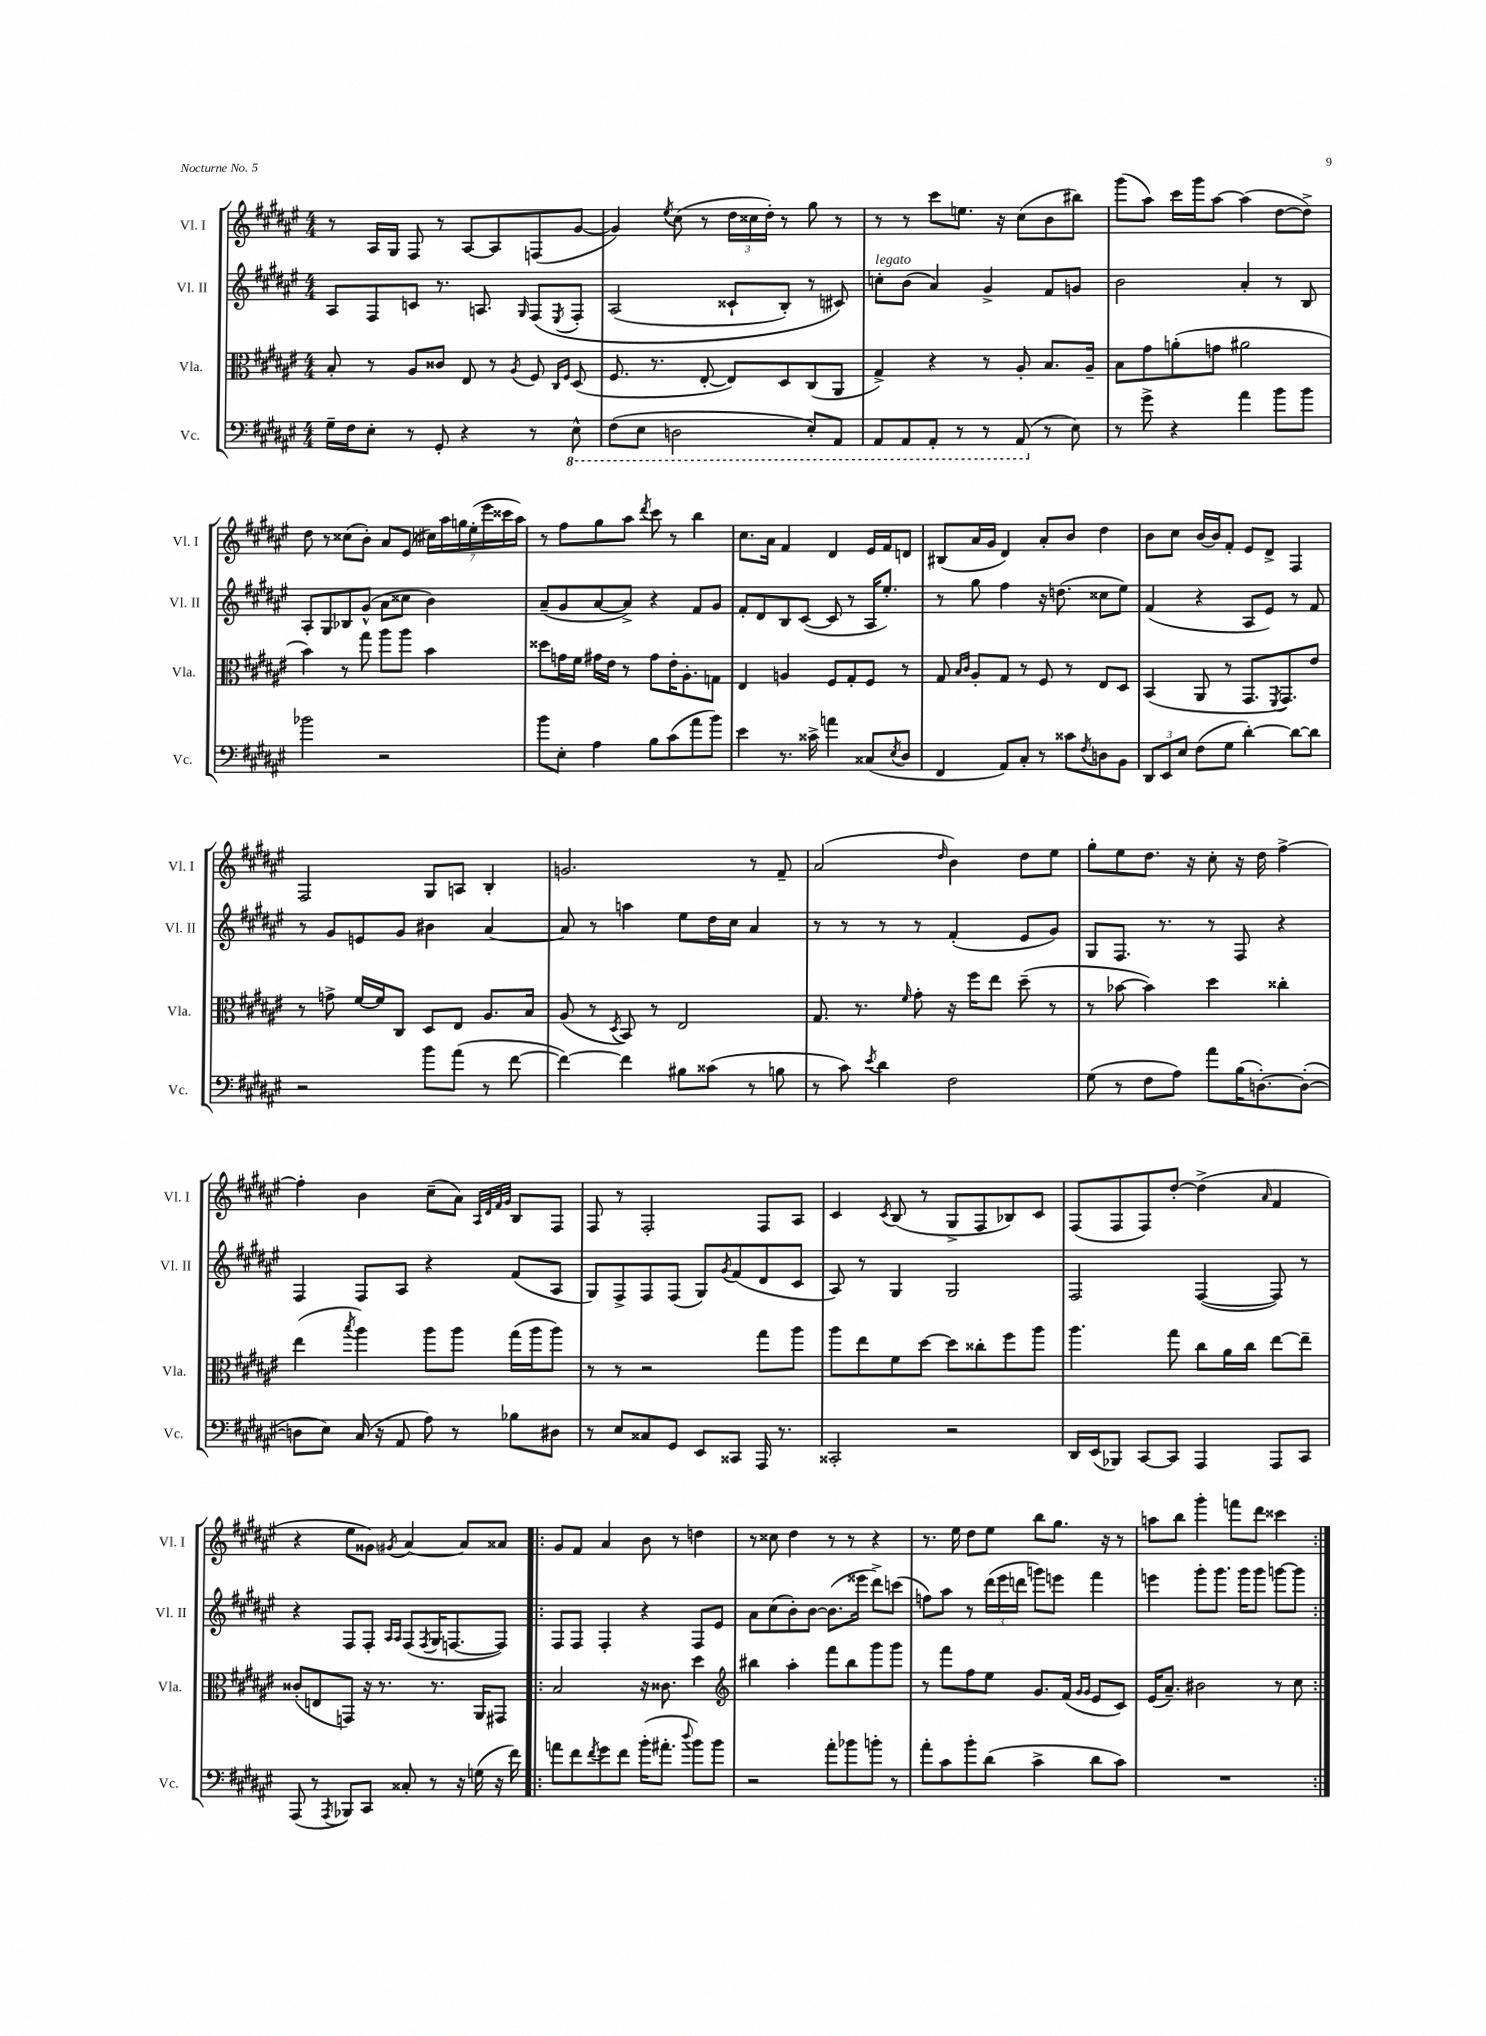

**kern	**kern	**kern	**kern
*part4	*part3	*part2	*part1
*staff4	*staff3	*staff2	*staff1
*I"Vc.	*I"Vla.	*I"Vl. II	*I"Vl. I
*I'Vc.	*I'Vla.	*I'Vl. II	*I'Vl. I
*clefF4	*clefC3	*clefG2	*clefG2
*k[f#c#g#d#a#e#]	*k[f#c#g#d#a#e#]	*k[f#c#g#d#a#e#]	*k[f#c#g#d#a#e#]
*M4/4	*M4/4	*M4/4	*M4/4
=9	=9	=9	=9
16G#~\LL	8B'/	8A#/L	8r
16F#\J	.	.	.
8E#'\J	8r	8F#/	16A#/LL
.	.	.	16G#/JJ
8r	8A#/L	8cn/J	8F#/
8GG#'/	8c##X/J	8.r	8r
4r	8E#/	.	[8A#/L
.	.	8.An/	.
.	8r	.	8A#/]
.	8qA#/	16qqG#/	.
8r	8F#/	(8F#/L	(8Fn/
.	16qqC#/LL	.	.
.	16qqF#/JJ	8qE#/	.
*8ba	*	*	*
8EE#^^\	(8D#/	8F#'/J	[8g#/J
=10	=10	=10	=10
(8FF#\L	8.F#/	(2A#/	4g#/])
8EE#\J	.	.	.
.	8.r	.	.
.	.	.	8qee#/
2DDn\	.	.	(8cc#\
.	[8E#'/	.	8r
.	8E#/L])	8c##X`/L	24dd#\LL
.	.	.	24cc##X\
.	.	.	24dd#'\JJ)
.	8D#/	8B'/J)	8r
8EE#'/L)	(8C#/	8r	8gg#\
8AAA#/J	8AA#/J	8c#X/)	8r
=11	=11	=11	=11
!	!	!LO:TX:a:i:t=legato	!
8AAA#/L	4G#^/)	8ccn'\L	8r
8AAA#/	.	(8b\J	8r
8AAA#'/J	4r	4a#/)	8ccc#\L
8r	.	.	8.een\J
8r	8r	4g#^/	.
.	.	.	16r
(8AAA#/	8A#'/	.	(8cc#\L
*X8ba	*	*	*
8r	8.B/L	8f#/L	8b\
8E#\)	.	8gn/J	8bb#X\J)
.	16A#~/Jk	.	.
=12	=12	=12	=12
8r	8B\L	2b\	(8ggg#\L
8g#^\	8g#\	.	8aa#\J)
4r	(8an'\	.	16ccc#\LL
.	.	.	16ggg#\J
.	8gn\J	.	[8aa#\J
4a#\	2a#X\	4a#'/	(4aa#\]
8b\L	.	8r	[8dd#\L
8b\J	.	8B/	8dd#^\J])
!!LO:LB:g=z
=13	=13	=13	=13
2b-X\	4b\)	8A#'/L	8dd#\
.	.	8G#/	8r
.	8r	8B-X/	(8cc##X\L
.	8gg#\	(8g#^^/J	8b'\J)
2r	8aa#\L	8a#\L	8a#/L
.	8aa#\J	8cc##X\J	(8e#/J
.	4b\	4b\)	28cc#X\LL)
.	.	.	28aa#\
.	.	.	28ggn\
.	.	.	(28ee#'\
.	.	.	28eee#\
.	.	.	28ccc##X\
.	.	.	28aa#\JJ)
=14	=14	=14	=14
8b\L	8dd##X\L	(8a#~/L	8r
8E#'\J	16gn\L	8g#/	8ff#\L
.	16f#\JJ	.	.
4A#\	16g#X\LL	[8a#/	8gg#\
.	16e#\JJ	.	.
.	8r	8a#^/J])	8aa#\J
.	.	.	8qddd#/
8B\L	8g#\L	4r	8ccc#\
(8c#\	16e#'\K	.	8r
.	8.A#'\	.	.
8a#\	.	8f#/L	4bb\
8b\J)	8Gn\J	8g#/J	.
=15	=15	=15	=15
4e#\	4E#/	8f#'/L	8.cc#\L
.	.	8d#/	.
.	.	.	16a#\Jk
8.r	4An/	8B/	4f#/
.	.	([8c#/J	.
16c##X^\	.	.	.
4an\	8F#/L	8c#/]	4d#/
.	8G#'/	8r	.
(8C##X/L	8F#/J	16A#/KL	16e#/LL
.	.	8.ee#'/J)	16f#/J
8qE#/	.	.	.
8D#/J	8r	.	8dn/J
=16	=16	=16	=16
4FF#/	8G#/	8r	(8B#X/L
.	16qqB/LL	.	.
.	16qqc#/JJ	.	.
.	8A#'/L	8gg#\	16a#/L
.	.	.	16g#/JJ
8AA#/L)	8G#/J	4ff#\	4d#/)
8C#'/J	8r	.	.
8r	8F#/	16r	8a#'/L
.	.	(8.ddn\	.
8c##X\L	8r	.	8b/J
8qF#/	.	.	.
8Dn\	8E#/L	8cc##X\L	4dd#\
8BB\J	8D#/J	8ee#\J)	.
=17	=17	=17	=17
12DD#/L	(4BB/	(4f#/	8b\L
12EE#/	.	.	.
.	.	.	8cc#\J
12E#/J	.	.	.
(8F#\L	8AA#/	4r	[16b/LL
.	.	.	16b/J]
8G#\J	8r	.	8f#'/J
[4d#'\)	8.GG#/L	8A#/L	8e#/L
.	.	8e#/J)	8d#^/J
.	8qFF#/	.	.
.	8.GG#/)	.	.
8d#\L_	.	8r	4F#/
8d#\J]	8e#/J	8f#/	.
!!LO:LB:g=z
=18	=18	=18	=18
2r	8r	8r	2F#/
.	8gn^\	8g#/L	.
.	[16f#/LL	8en/	.
.	16f#/J]	.	.
.	8C#/J	8g#/J	.
8b\L	8D#/L	4b#X\	8G#/L
(8a#\J	8E#/J	.	8An/J
8r	8.A#/L	[4a#/	4B'/
[8f#\	.	.	.
.	16B/Jk	.	.
=19	=19	=19	=19
4f#\_)	(8A#/	8a#/]	2.gn/
.	8r	8r	.
.	8qD#/	.	.
4f#\]	8BB/)	4aan\	.
.	8r	.	.
8B#X\L	2E#/	8ee#\L	.
(8c##X\J	.	16dd#\L	.
.	.	16cc#\JJ	.
8r	.	4a#/	8r
8Bn\	.	.	8f#~/
=20	=20	=20	=20
8r	8.G#/	8r	(2a#/
8c#\)	.	8r	.
.	8.r	.	.
8qe#/	.	.	.
4d#\	.	8r	.
.	16qqf#/	.	.
.	8g#'\	8r	.
.	.	.	16qqdd#/
2F#\	16r	(4f#'/	4b\)
.	16ff#\KL	.	.
.	8ee#\J	.	.
.	(8dd#~\	8e#/L	8dd#\L
.	8r	8g#/J)	8ee#\J
=21	=21	=21	=21
(8G#\	8r	8G#/L	8gg#'\L
8r	[8b-X\	8.F#/J	8ee#\
8F#\L	4b-\])	.	8.dd#\J
.	.	8.r	.
8A#\J)	.	.	.
.	.	.	16r
8a#\L	4dd#\	8r	8cc#'\
(16B\K	.	8F#/	16r
[8.Dn'\)	.	.	16dd#\
.	4cc##X'\	4r	[4ff#^\
(8D'\J_	.	.	.
!!LO:LB:g=z
=22	=22	=22	=22
8Dn\L]	(4ee#\	4F#/	4ff#'\]
8E#\J)	.	.	.
.	8qbb/	.	.
(16C#/	4aa#\)	8F#/L	4b\
16r	.	.	.
8AA#/	.	8A#/J	.
8A#\)	8aa#\L	4r	(8cc#~\L
8r	8aa#\J	.	8a#\J)
.	.	.	32qqA#/LLL
.	.	.	32qqd#/
.	.	.	32qqf#/
.	.	.	32qqg#/JJJ
8B-X\L	(16gg#\LL	(8f#/L	8B/L
.	16aa#\J	.	.
8D#X\J	8aa#\J)	8A#/J	8F#/J
=23	=23	=23	=23
8r	8r	8G#/L)	8F#/
8E#/L	8r	8F#^/	8r
8C##X/	2r	8F#/	2F#'/
8GG#/J	.	(8F#/J	.
8EE#/L	.	8G#/L)	.
.	.	8qg#/	.
8CC##X/J	.	(8f#/	.
16AAA#/	8gg#\L	8d#/	8F#/L
8.r	.	.	.
.	8aa#\J	8c#/J	8A#/J
=24	=24	=24	=24
2CC##X'/	8aa#\L	8A#/)	4c#/
.	8ee#\	8r	.
.	.	.	8qc#/
.	8f#\	4G#/	(8B/
.	[8dd#\J	.	8r
2r	8dd#\L]	2G#/	8G#^/L
.	8cc##X'\	.	8F#/
.	8ff#\	.	8B-X/)
.	8aa#\J	.	8c#/J
=25	=25	=25	=25
16DD#/LL	4.aa#\	2F#/	(8F#/L
(16EE#/J	.	.	.
8BBB-X/J)	.	.	8F#/
[8CC#/L	.	.	8F#/)
8CC#/J]	8gg#\	.	[8dd#'/J
4AAA#/	8cc#\L	([4F#/	(4dd#^\]
.	16a#\L	.	.
.	16cc#\JJ	.	.
.	.	.	16qqa#/
8AAA#/L	[8ee#\L	8F#/])	4f#/
8CC#/J	8ee#~\J]	8r	.
!!LO:LB:g=z
=26	=26	=26	=26
(8AAA#/	(8c##X'/L	4r	4r
8r	8En/	.	.
8qAAA#/	.	.	.
8BBB-X/L)	8GGn/J)	8F#/L	8ee#\L
8CC#/J	16r	8F#'/J	8g##X\J)
.	8.r	.	.
.	.	16qqA#/LL	.
.	.	16qqA#/JJ	8qg#X/
8C##X'/	.	(8F#/L	[4a#/
.	.	8qF#/	.
8r	8.r	16G#/K	.
.	.	[8.Fn/	.
16r	.	.	8a#/L]
(16Gn\	16AA#/KL	.	.
16r	8GG#X/J	8F/J])	8a##X/J
16f#\)	.	.	.
=27!|:	=27!|:	=27!|:	=27!|:
8an\L	2B/	8F#/L	8g#/L
8f#\	.	8F#/J	8f#/J
8qf#/	.	.	.
8g#\	.	4F#'/	4a#/
8f#\J	.	.	.
(16b'\KL	16r	4r	8b\
8.a#X'\J	8.c##X\	.	.
.	.	.	8r
8qqdd#/	.	.	.
8b\L)	4dd#\	8F#/L	4ddn\
8b\J	.	8e#/J	.
=28	=28	=28	=28
*	*clefG2	*	*
2r	4bb#X\	8a#\L	8r
.	.	(8cc#\	8cc##X\
.	4aa#'\	8b'\)	4dd#\
.	.	[8b\J	.
8a#'\L	8fff#\L	(8.b\L]	8r
8b-X\	8bb#\	.	8r
.	.	16eee##X\Jk	.
8bn'\J	8ggg#\	8ddd#^\L)	4r
8r	8ggg#\J	(8cccn\J	.
=29	=29	=29	=29
8a#'\L	8r	8ffn\L)	8.r
8c#\	8fff#\L	8aa#\J	.
.	.	.	16ee#\
8b'\	8ff#\	8r	8dd#\L
(8d#\J	8ee#\J	(24ddd#\LL	8ee#\J
.	.	24eee#\	.
.	.	24dddn\JJ	.
4c#^\	8.g#/L	8gggn\L)	8bb\L
.	.	8eeen\J	8.gg#\J
.	(16f#/Jk	.	.
.	16qqg#/LL	.	.
.	16qqg#/JJ	.	.
8d#\L	8e#/L	4fff#\	.
.	.	.	16r
8c#\J)	8c#/J)	.	8r
=30	=30	=30	=30
1r	(16e#/KL	4eeen\	8aan\L
.	8.a#~/J)	.	.
.	.	.	8bb\J
.	2b#X\	8ggg#'\L	4ggg#'\
.	.	8.ggg#\J	.
.	.	.	8fffn\L
.	.	16ggg#\KL	.
.	.	8ggg#\J	8ddd#\J
.	8r	[8gggn\L	4ccc##X\
.	8cc#\	8ggg\J]	.
=:|!	=:|!	=:|!	=:|!
*-	*-	*-	*-
